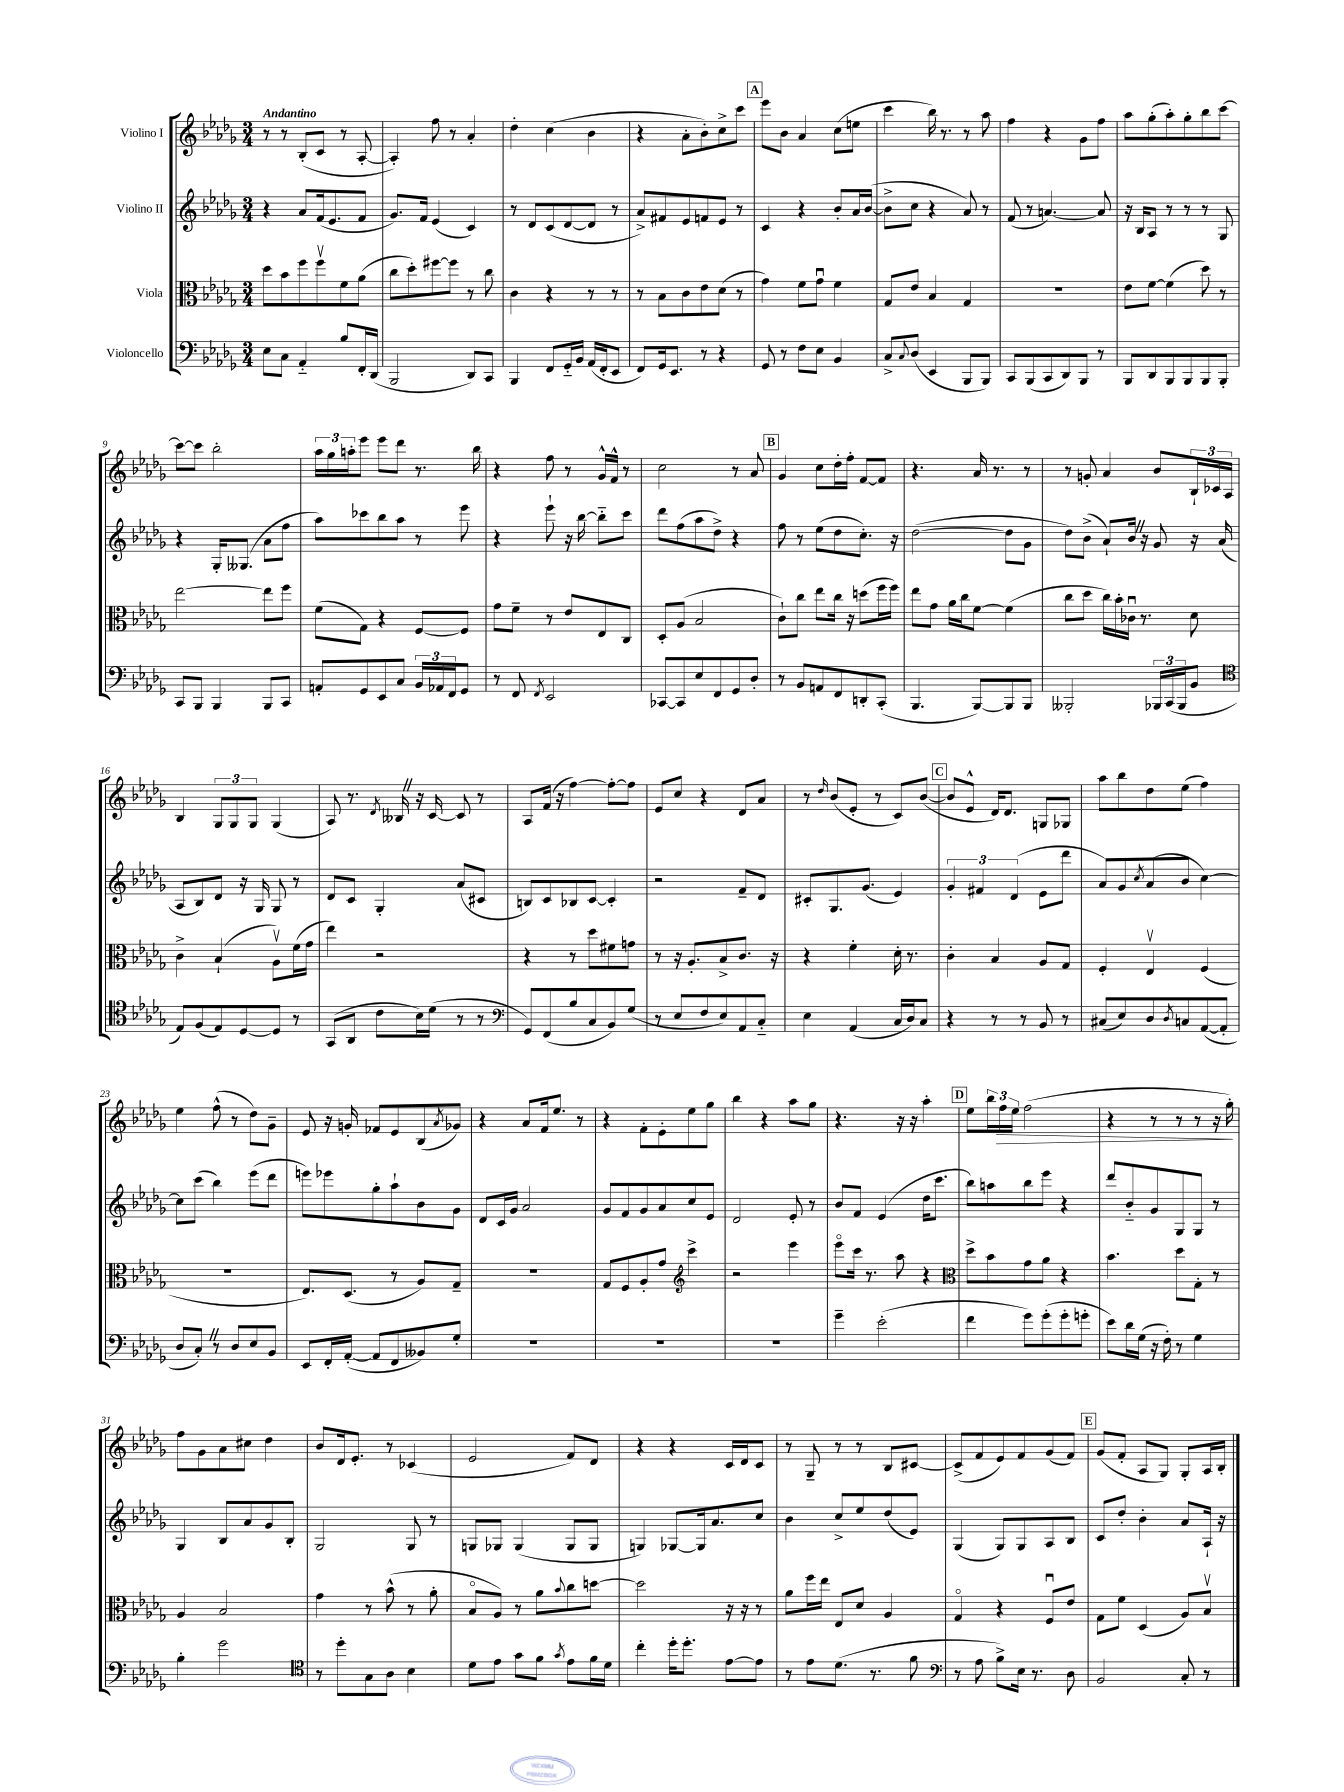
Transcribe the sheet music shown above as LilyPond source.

<<
\new StaffGroup <<
\new Staff = "s0" \with { instrumentName = "Violino I" } {
    \clef treble \key des \major \numericTimeSignature \time 3/4 \tempo "Andantino"
    r8 r8 bes8-.( c'8 r8 aes8~-. |
    aes4-.) f''8 r8 aes'4-. |
    des''4-. c''4( bes'4 |
    r4 aes'8-. bes'8-.) c''8-> c'''8 |
    \mark \markup { \box "A" } ees'''8 bes'8 aes'4 c''8( e''8 |
    c'''4 bes''16) r8. r8 aes''8 |
    f''4 r4 ges'8 f''8 |
    aes''8 ges''8-.( aes''8-.) ges''8-. bes''8 c'''8~ |
    c'''8~ c'''8 bes''2-. |
    \tuplet 3/2 { aes''16 ges''16 a''16-. } ees'''8 ees'''8 des'''8 r8. bes''16 |
    r4 f''8 r8 ges'16-^ f'16-^ r8 |
    c''2 r8 aes'8 |
    \mark \markup { \box "B" } ges'4 c''8 des''16-. f''16-. f'8~ f'8 |
    r4. aes'16 r8. r8 |
    r8 g'8-. aes'4 bes'8 \tuplet 3/2 { bes16-! ces'16 aes16 } |
    bes4 \tuplet 3/2 { ges8 ges8 ges8 } ges4( |
    aes8) r8. \acciaccatura { des'8 } beses16 \once \override BreathingSign.text = \markup { \musicglyph "scripts.caesura.straight" } \breathe r16 c'16~ c'8 r8 |
    aes8 f'16( r16 f''4~) f''8~-. f''8 |
    ees'8 c''8 r4 des'8 aes'8 |
    r8 \grace { des''16 } bes'8( ees'8-. r8 c'8) bes'8~( |
    \mark \markup { \box "C" } bes'8 ees'8-^ des'16) des'8. g8 ges8 |
    aes''8 bes''8 des''8 ees''8( f''4) |
    ees''4 f''8-^( r8 des''8) ges'8-- |
    ees'8 r16 g'16-. fes'8 ees'8 bes8( \acciaccatura { aes'8 } ges'8) |
    r4 aes'8 f'16 ees''8. r8 |
    r4 f'8-. ees'8-. ees''8 ges''8 |
    bes''4 r4 aes''8 ges''8 |
    r4. r16 r16 aes''4-. |
    \mark \markup { \box "D" } ees''8 \tuplet 3/2 { bes''16 f''16\> ees''16 } f''2( |
    r4 r8 r8 r8 r16 ges''16-.\!) |
    f''8 ges'8 aes'8 cis''8 des''4 |
    bes'8 des'16 ees'8.-. r8 ces'4( |
    ees'2 f'8) des'8 |
    r4 r4 c'16 des'16 c'8 |
    r8 ges8-- r8 r8 bes8 cis'8~ |
    cis'8->( f'8 ees'8) f'8 ges'8( f'8) |
    \mark \markup { \box "E" } ges'8( f'8-. aes8 ges8) ges8-. aes16 bes16-. \bar "|." |
}
\new Staff = "s1" \with { instrumentName = "Violino II" } {
    \clef treble \key des \major \numericTimeSignature \time 3/4
    r4 aes'8 f'16( ees'8. f'8 |
    ges'8.) f'16 ees'4( c'4) |
    r8 des'8 c'8( des'8~ des'8 r8 |
    aes'8->) fis'8 ees'8 f'8 ees'8 r8 |
    \mark \markup { \box "A" } c'4 r4 bes'8-. aes'16 bes'16~( |
    bes'8-> c''8 r4 aes'8) r8 |
    f'8( r8 a'4.~) a'8 |
    r16 bes16 aes8 r8 r8 r8 ges8 |
    r4 ges16-. geses8.( aes'8 f''8 |
    aes''8) ces'''8 bes''8 aes''8 r8 ees'''8 |
    r4 ees'''8-! r16 bes''16~ bes''8-_ c'''8 |
    des'''8 f''8( aes''8 des''8->) r4 |
    \mark \markup { \box "B" } f''8 r8 ees''8( des''8 c''8.-.) r16 |
    des''2~( des''8 ges'8 |
    des''8) bes'8->( aes'8-!) bes'16 \once \override BreathingSign.text = \markup { \musicglyph "scripts.caesura.straight" } \breathe r16 ges'8 r16 aes'16( |
    aes8 bes8) des'8 r16 ges16 ges8 r8 |
    des'8 c'8 ges4-. aes'8( cis'8 |
    b8) c'8 bes8 c'8~ c'4-. |
    r2 f'8-- des'8 |
    cis'8-. ges8. ges'8.( ees'4) |
    \mark \markup { \box "C" } \tuplet 3/2 { ges'4-. fis'4 des'4( } ees'8 des'''8 |
    aes'8) ges'8 \acciaccatura { c''8 } aes'8( bes'8 c''4~) |
    c''8 c'''8( bes''4) ees'''8( des'''8 |
    e'''8) ees'''8 ges''8-. aes''8-! bes'8 ges'8 |
    des'8 c'16 ges'16 aes'2 |
    ges'8 f'8 ges'8 aes'8 c''8 ees'8 |
    des'2 ees'8-. r8 |
    bes'8 f'8 ees'4( des''16 c'''8. |
    \mark \markup { \box "D" } bes''8) a''8 bes''8 ees'''8 r4 |
    des'''8 bes'8-_ ges'8 ges8 ges8 r8 |
    ges4 bes8 aes'8 ges'8 bes8-. |
    ges2 ges8 r8 |
    g8 ges8 ges4( ges8 ges8 |
    g4) ges8~ ges16 aes'8. c''8 |
    bes'4 c''8-> ees''8 des''8( ees'8) |
    ges4( ges8) ges8 aes8 bes8 |
    \mark \markup { \box "E" } c'8 des''8-. bes'4-. aes'8 aes16-! r16 \bar "|." |
}
\new Staff = "s2" \with { instrumentName = "Viola" } {
    \clef alto \key des \major \numericTimeSignature \time 3/4
    des''8 bes'8 f''8 f''8\upbow f'8 aes'8( |
    c''8 des''8-.) fis''8~ fis''8 r8 c''8 |
    c'4 r4 r8 r8 |
    r8 bes8 c'8 ees'8 des'8( r8 |
    \mark \markup { \box "A" } ges'4) f'8 ges'8\downbow f'4 |
    ges8 ees'8 bes4 ges4 |
    R2. |
    ees'8 f'8~ f'4( des''8) r8 |
    ees''2~ ees''8 f''8 |
    f'8( ges8) r4 f8~ f8 |
    ges'8 f'8-- r8 ees'8 ees8 c8 |
    des8-. aes8( bes2 |
    \mark \markup { \box "B" } c'8-!) c''8 ees''8 c''16 r16 d''8( f''16 f''16) |
    ees''8 ges'8 aes'16 c''16 f'8~ f'4( |
    c''8 des''8 c''16) bes'16-. ces'16\downbow r8. des'8 |
    c'4-> bes4-!( aes8\upbow) f'16( ges'16 |
    ees''4) r2 |
    r4 r8 des''8 fis'8 g'8 |
    r8 r16 aes8.-. bes8-> c'8. r16 |
    r4 f'4-. des'16-. r8. |
    \mark \markup { \box "C" } c'4-. bes4 aes8 ges8 |
    f4-. ees4\upbow f4( |
    R2. |
    ees8.) des8.( r8 aes8) ges8-- |
    R2. |
    ges8 f8 aes8-. ges'8 \clef treble c'''4-> |
    r2 ees'''4 |
    ees'''8\flageolet c'''16 r8. aes''8 r4 |
    \mark \markup { \box "D" } \clef alto des''8-> bes'8 ges'8 aes'8 r4 |
    bes'4. des''8 ges8-. r8 |
    aes4 bes2 |
    ges'4 r8 bes'8-^( r8 aes'8-. |
    bes8\flageolet aes8) r8 aes'8 \appoggiatura { bes'8 } c''8 d''8~ |
    d''2 r16 r16 r8 |
    aes'8 f''16 ees''16 ees8 des'8 aes4 |
    ges4\flageolet r4 f8\downbow ees'8 |
    \mark \markup { \box "E" } ges8 f'8 des4( aes8) bes8\upbow \bar "|." |
}
\new Staff = "s3" \with { instrumentName = "Violoncello" } {
    \clef bass \key des \major \numericTimeSignature \time 3/4
    ees8 c8 aes,4-_ bes8 f,16-. des,16( |
    bes,,2 des,8) c,8 |
    bes,,4 f,8 ges,16-_ bes,16 aes,16( f,16-. ees,8 |
    f,8) ges,16 ees,8. r8 r4 |
    \mark \markup { \box "A" } ges,8 r8 f8 ees8 bes,4 |
    c8-> \appoggiatura { c8 } des8( ees,4 bes,,8 bes,,8) |
    c,8 bes,,8( c,8 des,8) bes,,8 r8 |
    bes,,8 des,8 bes,,8 bes,,8 bes,,8 bes,,8-. |
    c,8 bes,,8 bes,,4 bes,,8 c,8 |
    a,8-. ges,8 ees,8 c8 \tuplet 3/2 { bes,16 aes,16 f,16 } ges,8 |
    r8 f,8 \acciaccatura { f,8 } ees,2 |
    ces,8~ ces,8 ees8 f,8 ges,8 des8-. |
    \mark \markup { \box "B" } r8 bes,8 a,8 f,8 d,8-. c,8-.( |
    bes,,4. bes,,8~) bes,,8 bes,,8 |
    beses,,2-. \tuplet 3/2 { bes,,16 c,16( bes,,16 } bes,8 |
    \clef tenor ees8) f8( ees8) des8~ des8 r8 |
    ges,8( aes,8 c'8 bes16) des'16( r8 r8 |
    \clef bass ges,8) f,8( bes8 c8 bes,8) ges8( |
    r8 ees8 f8 ees8) aes,8 c8-_ |
    ees4 aes,4( c16 des16) c8 |
    \mark \markup { \box "C" } r4 r8 r8 bes,8 r8 |
    cis8( ees8) des8 \acciaccatura { des8 } c8 aes,8~( aes,8-. |
    des8 c8-.) \once \override BreathingSign.text = \markup { \musicglyph "scripts.caesura.straight" } \breathe r8 des8 ees8 bes,8 |
    ees,8 f,16-. aes,16~-.( aes,8 f,8 beses,8) ges8-. |
    R2. |
    R2. |
    R2. |
    ges'4-- ees'2-.( |
    \mark \markup { \box "D" } f'4 ges'8) ges'8-.( ges'8-. g'8-. |
    ees'8) des'16 ges16( r16 f16-.) r8 ges4 |
    bes4-. ges'2 |
    \clef tenor r8 des''8-. ges8 aes8 bes4 |
    des'8 ees'8 ges'8 f'8 \acciaccatura { ges'8 } ees'8 f'16 des'16 |
    c''4-. des''16-. des''8.-. ees'8~ ees'8 |
    r8 ees'8 des'8.( r8. f'8 |
    \clef bass r8 aes8 bes8->) ees16 r8. des8 |
    \mark \markup { \box "E" } bes,2 c8-. r8 \bar "|." |
}
>>
>>
